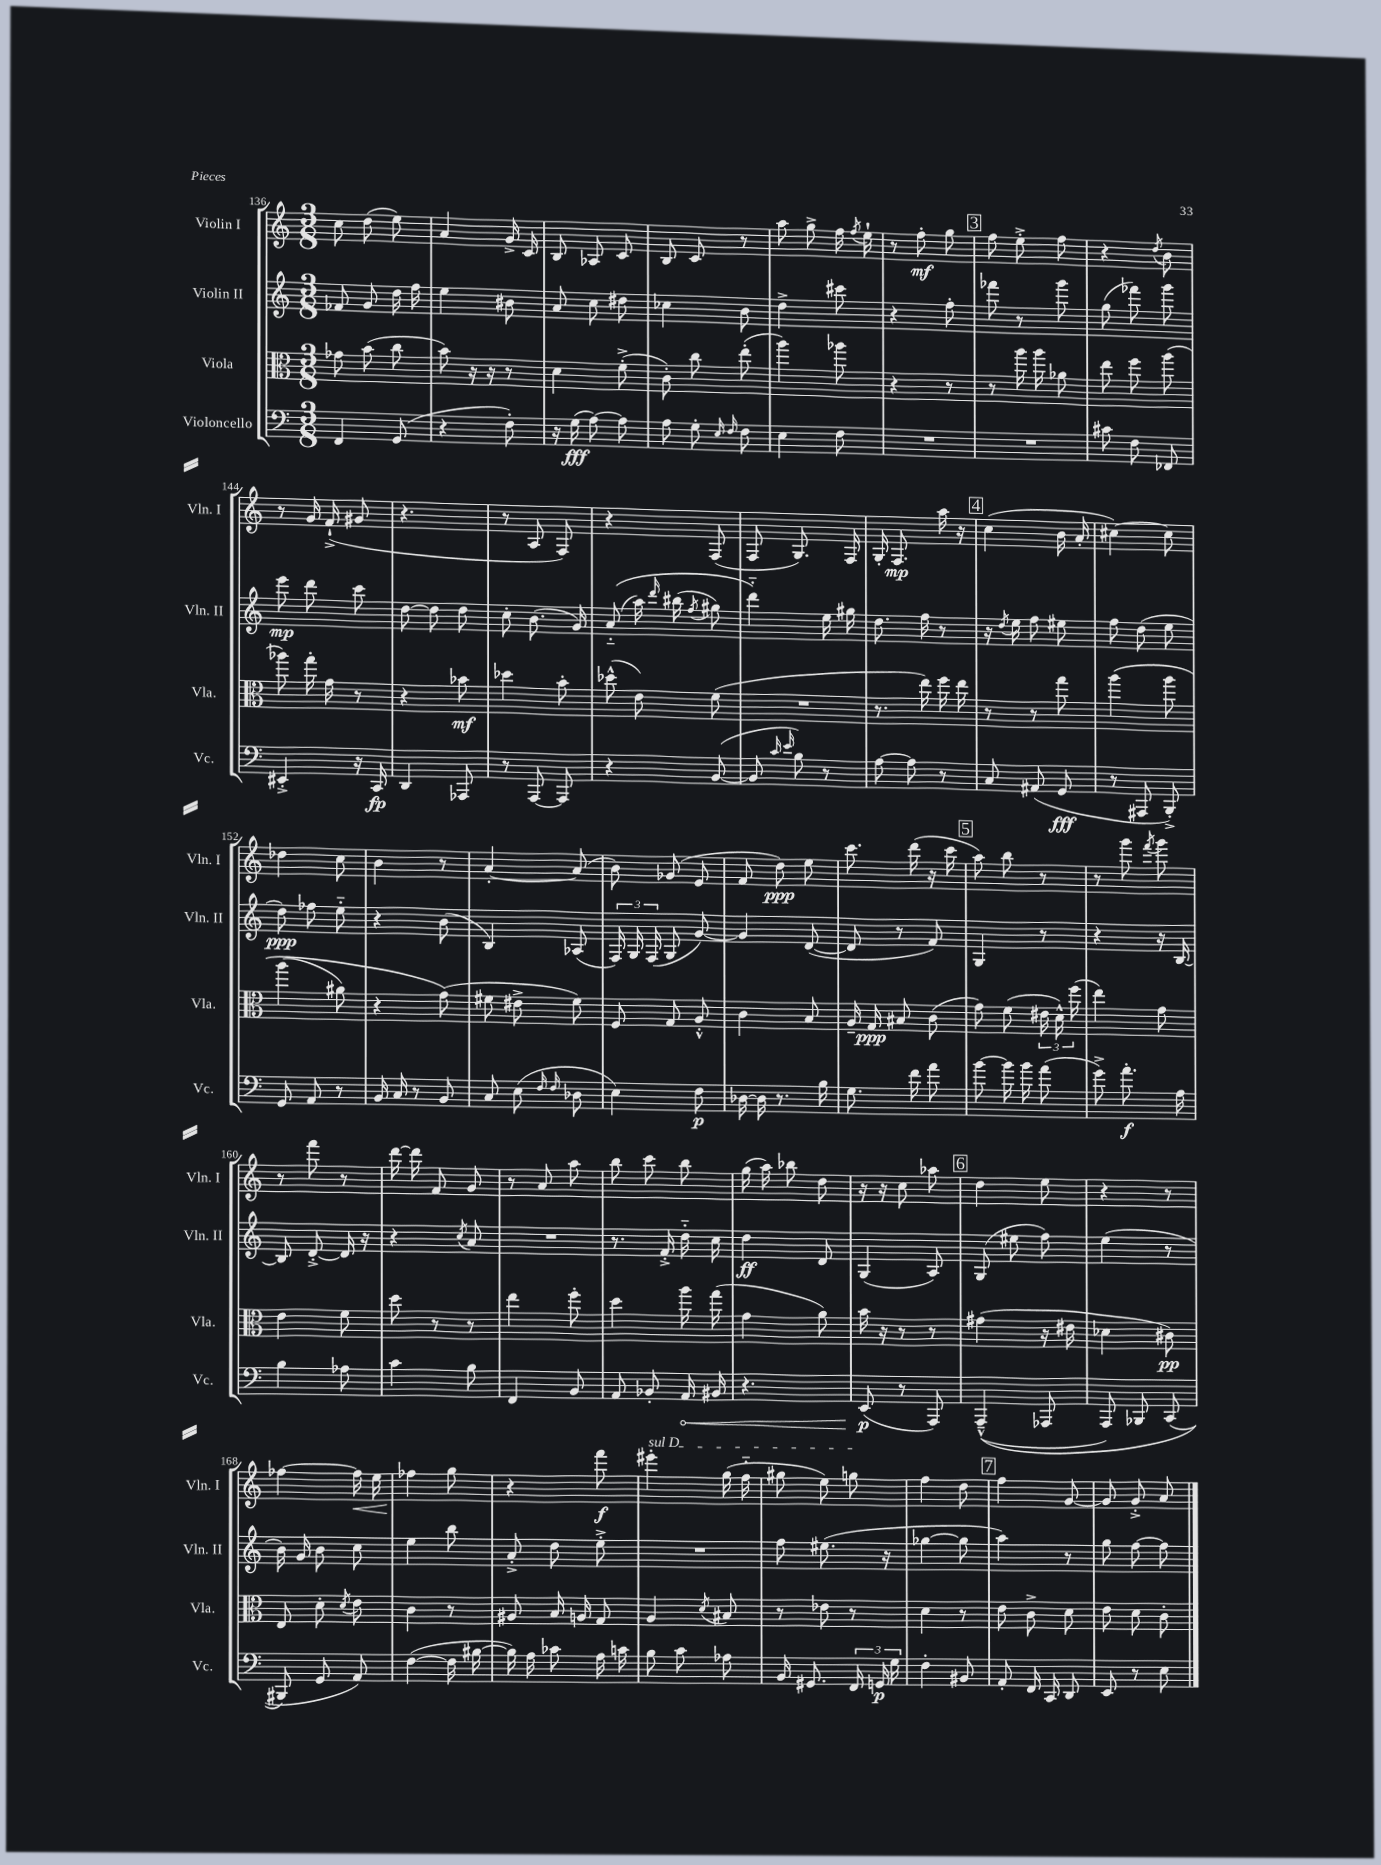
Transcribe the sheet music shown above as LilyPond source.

<<
\new StaffGroup <<
\new Staff = "s0" \with { instrumentName = "Violin I" shortInstrumentName = "Vln. I" } {
    \clef treble \key c \major \numericTimeSignature \time 3/8
    \autoBeamOff c''8 d''8( e''8) |
    a'4 g'16-> c'16 |
    b8 aes8 c'8 |
    b8 c'8 r8 |
    a''8 g''8-> f''16 \acciaccatura { f''8 } e''16-! |
    r8 f''8-.\mf g''8 |
    \mark \markup { \box "3" } f''8 e''8-.-> f''8 |
    r4 \acciaccatura { d''8 } b'8 |
    r8 g'16 f'16-!->( gis'8 |
    r4. |
    r8 a8 f8) |
    r4 f8( |
    f8 g8.) f16 |
    g16-. f8.\mp a''16 r16 |
    \mark \markup { \box "4" } c''4( b'16 a'16-. |
    cis''4~) cis''8 |
    des''4 c''8 |
    b'4 r8 |
    a'4~-. a'8( |
    b'8) ges'8( e'8 |
    f'8 d''8\ppp) e''8 |
    c'''8. d'''16( r16 c'''16 |
    \mark \markup { \box "5" } a''8) b''8 r8 |
    r8 g'''8 \acciaccatura { f'''8 } g'''8 |
    r8 f'''8 r8 |
    d'''16~ d'''16 f'8 g'8 |
    r8 a'8 a''8 |
    b''8 c'''8 b''8 |
    g''16( a''16) bes''8 d''8 |
    r16 r16 c''8 aes''8 |
    \mark \markup { \box "6" } d''4 e''8 |
    r4 r8 |
    fes''4~ fes''16\< e''16 |
    fes''4\! g''8 |
    r4 f'''8\f |
    \once \override TextSpanner.bound-details.left.text = \markup { \italic "sul D" } eis'''4-.\startTextSpan g''16( f''16-_ |
    gis''8 e''8) g''8\stopTextSpan |
    f''4 d''8 |
    \mark \markup { \box "7" } f''4 g'8~ |
    g'8 g'8-.-> a'8 \bar "|." |
}
\new Staff = "s1" \with { instrumentName = "Violin II" shortInstrumentName = "Vln. II" } {
    \clef treble \key c \major \numericTimeSignature \time 3/8
    \autoBeamOff fes'8 g'8 d''16 f''16 |
    e''4 bis'8 |
    a'8 c''8 dis''8 |
    ces''4 b'8 |
    d''4-> cis'''8 |
    r4 f''8-. |
    \mark \markup { \box "3" } fes'''8 r8 g'''8 |
    g''8( fes'''8) g'''8 |
    e'''8\mp d'''8 c'''8 |
    d''8~ d''8 d''8 |
    c''8-. b'8.( g'16) |
    a'8-_(\( a''16) \grace { d'''16 } bis''16( \acciaccatura { f''8 } gis''8) |
    d'''4-_\) e''16 gis''16 |
    d''8. f''16 r8 |
    \mark \markup { \box "4" } r16 \acciaccatura { d''8 } e''16 f''8 eis''8 |
    f''8 d''8( e''8 |
    d''8\ppp) fes''8 e''8-_ |
    r4 b'8( |
    b4) aes8( |
    \tuplet 3/2 { f16) g16 f16( } g8 g'8~) |
    g'4 d'8~( |
    d'8 r8 f'8) |
    \mark \markup { \box "5" } g4 r8 |
    r4 r16 b16~ |
    b8 d'8~-.-> d'16 r16 |
    r4 \acciaccatura { c''8 } a'8 |
    R4. |
    r8. f'16-.-> d''16-_ c''16 |
    d''4\ff d'8 |
    g4( a8) |
    \mark \markup { \box "6" } g8( eis''8 f''8) |
    e''4( r8 |
    b'16) g'16 b'8 c''8 |
    e''4 b''8 |
    a'8-.-> d''8 e''8-.-> |
    R4. |
    f''8 eis''8.( r16 |
    ges''4~ ges''8 |
    \mark \markup { \box "7" } a''4) r8 |
    g''8 f''8~ f''8 \bar "|." |
}
\new Staff = "s2" \with { instrumentName = "Viola" shortInstrumentName = "Vla." } {
    \clef alto \key c \major \numericTimeSignature \time 3/8
    \autoBeamOff ges'8 b'8( c''8 |
    b'8) r16 r16 r8 |
    d'4 f'8-.->( |
    c'8-.) c''8 e''8-.( |
    a''4) aes''8 |
    r4 r8 |
    \mark \markup { \box "3" } r8 a''16 a''16 aes'8 |
    e''8 f''8 a''8( |
    aes''8) g''16-. g'16 r8 |
    r4 bes'8\mf |
    des''4 b'8-. |
    des''8-^( e'8) f'8( |
    R4. |
    r8. e''16) f''16 e''16 |
    \mark \markup { \box "4" } r8 r8 g''8 |
    a''4\( a''8 |
    a''4( ais'8) |
    r4 g'8(\) |
    fis'8 eis'8-> fis'8) |
    f8 g8 a8-.-^ |
    c'4 b8 |
    a16-- g16\ppp bis8 c'8( |
    \mark \markup { \box "5" } g'8) f'8( \tuplet 3/2 { eis'16 d'16-^) f''16( } |
    e''4) g'8 |
    e'4 f'8 |
    d''8 r8 r8 |
    e''4 f''8-. |
    d''4 a''16 g''16( |
    g'4 a'8) |
    b'16 r16 r8 r8 |
    \mark \markup { \box "6" } gis'4( r16 eis'16 |
    des'4 cis'8\pp) |
    e8 d'8-. \acciaccatura { d'8 } e'8 |
    c'4 r8 |
    ais8 b16 a16 g8 |
    a4 \acciaccatura { d'8 } bis8 |
    r8 ees'8 r8 |
    d'4 r8 |
    \mark \markup { \box "7" } e'8 c'8-> d'8 |
    e'8 d'8 c'8-. \bar "|." |
}
\new Staff = "s3" \with { instrumentName = "Violoncello" shortInstrumentName = "Vc." } {
    \clef bass \key c \major \numericTimeSignature \time 3/8
    \autoBeamOff f,4 g,8( |
    r4 f8-.) |
    r16 g16\fff( a8~) a8 |
    a8 g8-. \grace { e16 f16 } f8 |
    e4 f8 |
    R4. |
    \mark \markup { \box "3" } R4. |
    cis'8 f8 fes,8 |
    eis,4-.-> r16 c,16\fp |
    d,4 aes,,8 |
    r8 a,,8~ a,,8 |
    r4 b,8~( |
    b,8 \grace { c'16 e'16 } b8) r8 |
    a8~ a8 r8 |
    \mark \markup { \box "4" } c8 ais,8( g,8\fff |
    r8 ais,,8 b,,8-.->) |
    g,8 a,8 r8 |
    b,16 c16 r8 b,8 |
    c8 e8( \grace { f16 f16 } des8 |
    e4) f8\p |
    des16~ des16 r8. b16 |
    g8. f'16 a'8 |
    \mark \markup { \box "5" } b'8~ b'16 b'16 a'8( |
    g'8->) a'8.-.\f a16 |
    b4 aes8 |
    c'4 b8 |
    f,4 b,8 |
    a,8 bes,8-. \once \override Hairpin.circled-tip = ##t a,16\< bis,16 |
    r4. |
    e,8\p\!( r8 a,,8) |
    \mark \markup { \box "6" } a,,4---^(\( aes,,8 |
    a,,8) bes,,8 c,8( |
    bis,,8\) g,8 a,8) |
    f4~( f16 bis16~ |
    bis16) a16 ces'8 a16 c'16 |
    b8 c'8 aes8 |
    b,16 gis,8. \tuplet 3/2 { f,16 g,16\p g16 } |
    f4-. bis,8 |
    \mark \markup { \box "7" } a,8-. f,16 c,16 d,8 |
    e,8 r8 e8 \bar "|." |
}
>>
>>
\layout { \context { \Score currentBarNumber = #136 } }
